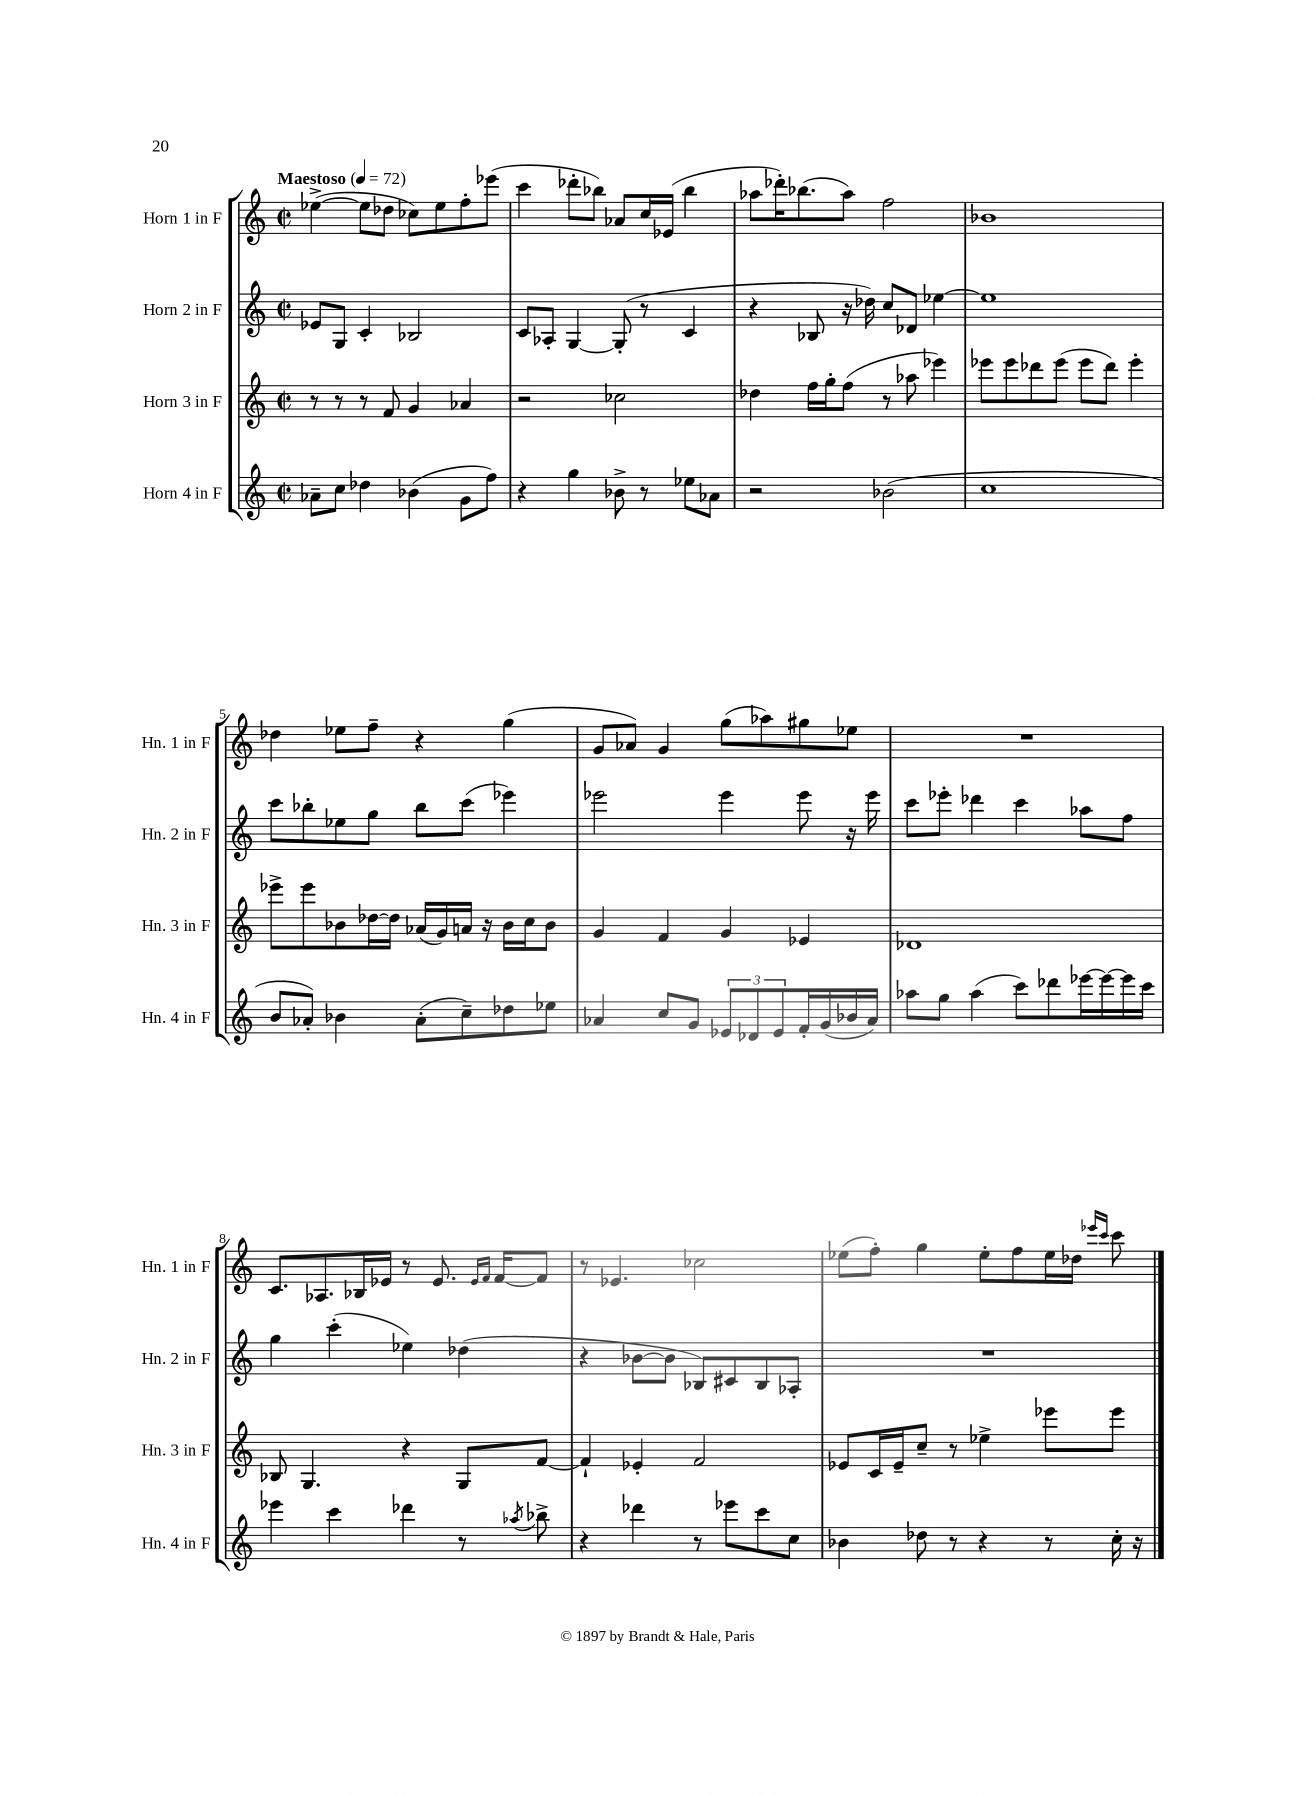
<<
\new StaffGroup <<
\new Staff = "s0" \with { instrumentName = "Horn 1 in F" shortInstrumentName = "Hn. 1 in F" } {
    \clef treble \key c \major \defaultTimeSignature \time 2/2 \tempo "Maestoso" 4 = 72
    ees''4~->( ees''8 des''8 ces''8) ees''8 f''8-. ees'''8( |
    c'''4 des'''8-. bes''8) aes'8 c''16 ees'16( bes''4 |
    aes''8 des'''16-.) bes''8.( aes''8) f''2 |
    bes'1 |
    des''4 ees''8 f''8-- r4 g''4( |
    g'8 aes'8) g'4 g''8( aes''8) gis''8 ees''8 |
    R1 |
    c'8. aes8. bes16 ees'16 r8 ees'8. \grace { ees'16 f'16 } f'16~ f'8 |
    r8 ees'4. ces''2 |
    ees''8( f''8-.) g''4 ees''8-. f''8 ees''16 des''16 \grace { ees'''16 c'''16 } c'''8 \bar "|." |
}
\new Staff = "s1" \with { instrumentName = "Horn 2 in F" shortInstrumentName = "Hn. 2 in F" } {
    \clef treble \key c \major \defaultTimeSignature \time 2/2
    ees'8 g8 c'4-. bes2 |
    c'8 aes8-. g4~ g8-.( r8 c'4 |
    r4 bes8 r16 des''16) c''8 des'8 ees''4~ |
    ees''1 |
    c'''8 bes''8-. ees''8 g''8 bes''8 c'''8( ees'''4) |
    ees'''2 ees'''4 ees'''8 r16 ees'''16 |
    c'''8 ees'''8-. des'''4 c'''4 aes''8 f''8 |
    g''4 c'''4-.( ees''4) des''4( |
    r4 bes'8~ bes'8 bes8) cis'8 bes8 aes8-. |
    R1 \bar "|." |
}
\new Staff = "s2" \with { instrumentName = "Horn 3 in F" shortInstrumentName = "Hn. 3 in F" } {
    \clef treble \key c \major \defaultTimeSignature \time 2/2
    r8 r8 r8 f'8 g'4 aes'4 |
    r2 ces''2 |
    des''4 f''16 g''16-. f''8( r8 aes''8 ees'''4) |
    ees'''8 ees'''8 des'''8 ees'''8( ees'''8 des'''8) ees'''4-. |
    ees'''8-> ees'''8 bes'8 des''16~ des''16 aes'16( g'16) a'16 r16 bes'16 c''16 bes'8 |
    g'4 f'4 g'4 ees'4 |
    des'1 |
    bes8 g4. r4 g8 f'8~ |
    f'4-! ees'4-. f'2 |
    ees'8 c'16 ees'16-- c''8-- r8 ees''4-> ees'''8 ees'''8 \bar "|." |
}
\new Staff = "s3" \with { instrumentName = "Horn 4 in F" shortInstrumentName = "Hn. 4 in F" } {
    \clef treble \key c \major \defaultTimeSignature \time 2/2
    aes'8-- c''8 des''4 bes'4( g'8 f''8) |
    r4 g''4 bes'8-> r8 ees''8 aes'8 |
    r2 bes'2( |
    c''1 |
    b'8 aes'8-.) bes'4 aes'8-.( c''8--) des''8 ees''8 |
    aes'4 c''8 g'8 \tuplet 3/2 { ees'8 des'8 ees'8 } f'16-. g'16( bes'16 aes'16) |
    aes''8 g''8 aes''4( c'''8) des'''8 ees'''16~ ees'''16~ ees'''16 c'''16 |
    ees'''4 c'''4 des'''4 r8 \acciaccatura { aes''8 } bes''8-> |
    r4 des'''4 r8 ees'''8 c'''8 c''8 |
    bes'4 des''8 r8 r4 r8 c''16-. r16 \bar "|." |
}
>>
>>
